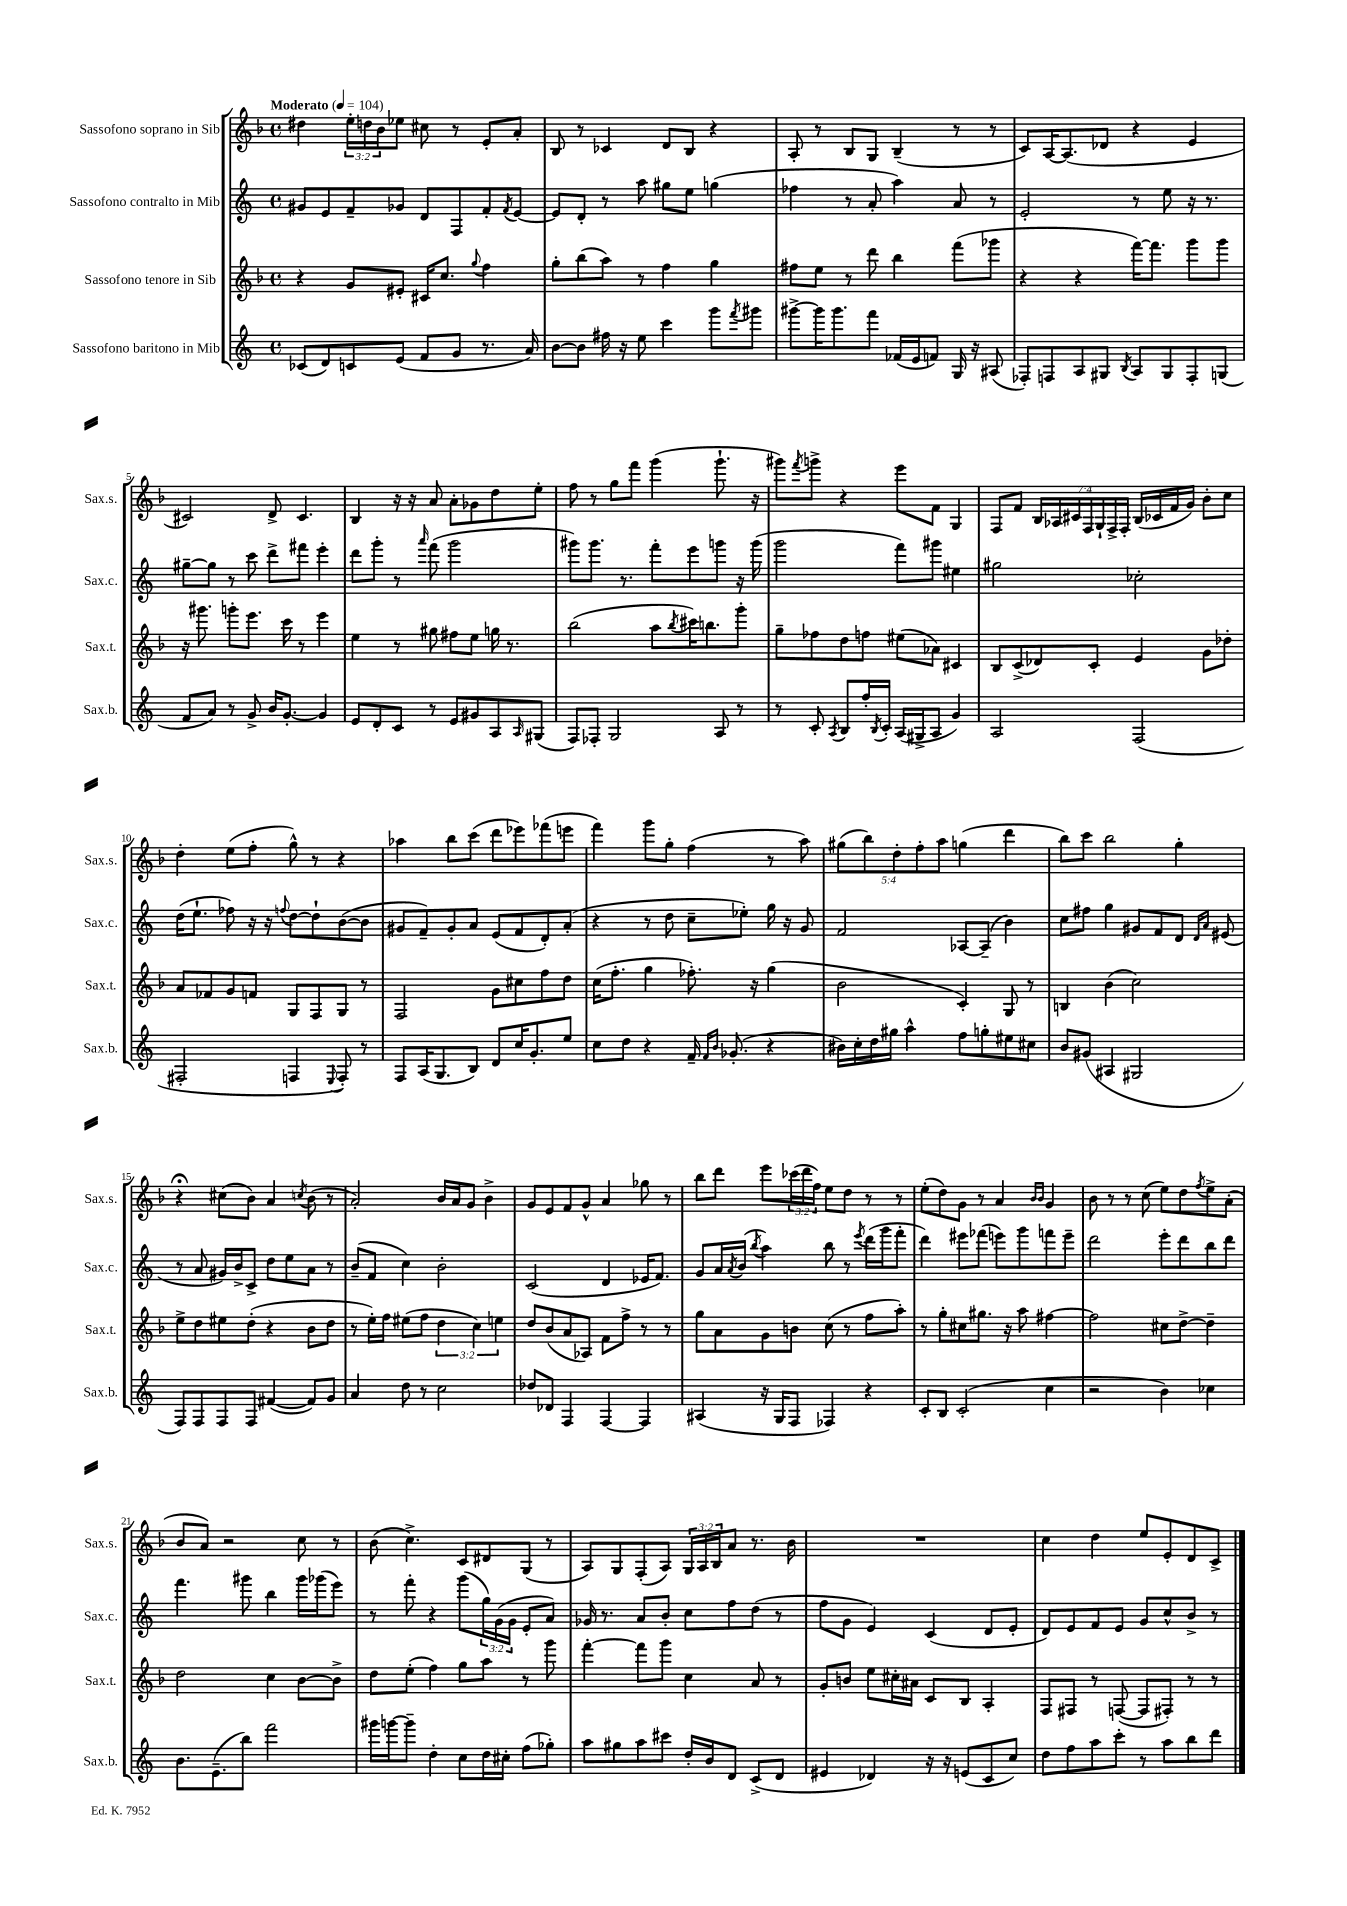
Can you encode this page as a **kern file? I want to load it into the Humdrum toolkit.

**kern	**kern	**kern	**kern
*staff4	*staff3	*staff2	*staff1
*clefG2	*clefG2	*clefG2	*clefG2
*k[]	*k[b-]	*k[]	*k[b-]
*M4/4	*M4/4	*M4/4	*M4/4
*met(c)	*met(c)	*met(c)	*met(c)
*MM104	*MM104	*MM104	*MM104
(8c-/L	4r	8g#/L	4dd#\
8d/)	.	8e/	.
8c/	8g/L	8f~/	24ee'\LL
.	.	.	24dd\
.	.	.	24b-\J
(8e/J	8e#'/J	8g-/J	8ee-\J
8f/L	16c#/LK	8d/L	8cc#\
.	8.cc/J	.	.
8g/J	.	8F/	8r
.	8qqgg/	.	.
8.r	4ff\	8f'/	8e'/L
.	.	8qf/	.
.	.	[8e/J	8a'/J
16a/)	.	.	.
=	=	=	=
[8b\L	8gg'\L	8e/]L	8B-/
8b\]J	(8bb-\	8d'/J	8r
16ff#\	8aa\J)	8r	4c-/
16r	.	.	.
8ee\	8r	8aa\	.
4ccc\	4ff\	8gg#\L	8d/L
.	.	8ee\J	8B-/J
8ggg\L	4gg\	(4gg\	4r
8qfff/	.	.	.
8ggg#\J	.	.	.
=	=	=	=
[8ggg#^\L	8ff#\L	4ff-\	8A'/
16ggg#\]K	8ee\J	.	8r
8.ggg#\	.	.	.
.	8r	8r	8B-/L
8fff\J	8ddd\	8a'/	8G/J
(16f-/LL	4bb-\	4aa\)	(4B-~/
16e/J	.	.	.
8f/J)	.	.	.
16G/	(8fff\L	8a/	8r
16r	.	.	.
(8A#/	8ggg-\J	8r	8r
=	=	=	=
8F-'/L)	4r	2e'/	8c/L)
8F/	.	.	[16A/K
.	.	.	(8.A/]
8A/	4r	.	.
8G#/J	.	.	8d-/J
8qB/	.	.	.
8A/L	[16fff\LK)	8r	4r
.	8.fff\]J	.	.
8G#/	.	8ee\	.
8F'/	8ggg\L	16r	4e/
.	.	8.r	.
(8G/J	8ggg\J	.	.
=	=	=	=
8f/L	16r	[8gg#~\L	2c#/)
.	8.ggg#\	.	.
8a/J)	.	8gg#\]J	.
8r	8ggg'\L	8r	.
8g^/	8.eee\J	8ccc\	.
16b/LK	.	8ddd^\L	8d^/
[8.g'/J	16ccc\	.	.
.	8r	8fff#\J	4.c#/
4g/]	4eee\	4eee'\	.
=	=	=	=
8e/L	4ee\	8ddd\L	4B-/
8d'/	.	8ggg'\J	.
8c/J	8r	8r	16r
.	.	.	16r
.	.	16qqaaa/	.
8r	8gg#\	(8fff\	8a/
8e/L	8ff#\L	2ggg\	8a'\L
8g#/	8ee\J	.	8g-\
8A/	16gg\	.	8dd\
.	8.r	.	.
16qqA/	.	.	.
(8G#/J	.	.	8ee'\J
=	=	=	=
8F/L)	(2bb-\	8ggg#\L)	8ff\
8F-'/J	.	8.ggg#\J	8r
2G/	.	.	8gg\L
.	.	8.r	.
.	.	.	8fff\J
.	8aa\L	8fff'\L	(4ggg\
.	8qbb-/	.	.
.	16ccc#\K)	8eee\	.
.	8.bb\	.	.
8A/	.	8ggg\J	8.ggg`\
8r	8ggg'\J	16r	.
.	.	(16ggg\	16r
=	=	=	=
8r	8gg~\L	2ggg\	8ggg#\L)
.	.	.	8qfff/
8c'/	8ff-\	.	8ggg^\J
8qA/	.	.	.
8B/L	8dd\	.	4r
16ff'/L	8ff\J	.	.
8qB/	.	.	.
16c'/JJ	.	.	.
(16A/LL	(8ee#\L	8fff\L)	8eee\L
16G#^/J	.	.	.
8A/J	8a-\J)	8ggg#\J	8f\J
4g/)	4c#/	4ee#\	4G/
=	=	=	=
2A/	8B-/L	2gg#\	8F/L
.	(8c^/	.	8f/J
.	8d-/)	.	28B-/LL
.	.	.	28A-/
.	.	.	28c#/
.	.	.	28F/
.	8c'/J	.	.
.	.	.	28G`/
.	.	.	28F^/
.	.	.	28F'/JJ
(2F/	4e/	2cc-'\	(16B-/LL
.	.	.	16c-/
.	.	.	16f/
.	.	.	16g/JJ)
.	8g\L	.	8b-'\L
.	8dd-'\J	.	8cc\J
=	=	=	=
2F#'/	8a/L	(16dd\LK	4dd'\
.	.	8.ee`\J	.
.	8f-/	.	.
.	8g/	8ff-\)	(8ee\L
.	8f/J	16r	8ff'\J
.	.	16r	.
.	.	8qqff/	.
4F/	8G/L	[8dd\L	8gg^^\)
.	8F/	8dd`\]	8r
8qqE/	.	.	.
8F'/)	8G/J	([8b\	4r
8r	8r	8b\]J	.
=	=	=	=
8F/L	2F/	8g#/L	4aa-\
(16A/K	.	8f~/)	.
8.G/	.	.	.
.	.	8g#'/	8bb-\L
8B/J)	.	8a/J	(8ccc\J
8d/L	8g\L	(8e/L	8ddd\L
16cc/K	8cc#\	8f/	8eee-\)
8.g'/	.	.	.
.	8ff\	8d'/)	(8fff-\
8ee/J	8dd\J	(8a'/J	8eee\J
=	=	=	=
8cc\L	(16cc\LK	4r	4fff\)
.	8.ff'\J	.	.
8dd\J	.	.	.
4r	4gg\	8r	8ggg\L
.	.	8dd\	8gg'\J
16f~/	8.ff-'\)	8cc~\L	(4ff\
16qqf/LL	.	.	.
16qqb/JJ	.	.	.
(8.g-'/	.	.	.
.	.	8ee-'\J)	.
.	16r	.	.
4r	(4gg\	16gg\	8r
.	.	16r	.
.	.	8g/	8aa\)
=	=	=	=
16b#\LL)	2b-\	2f/	(10gg#\L
16cc'\	.	.	.
.	.	.	10bb-\)
16dd\	.	.	.
16gg#\JJ	.	.	.
.	.	.	10dd'\
4aa^^\	.	.	.
.	.	.	10ff'\
.	.	.	10aa\J
8ff\L	4c'/)	[8A-/L	(4gg\
8gg'\	.	(8A-~/]J	.
8ee#\	8G/	4b\)	4ddd\
8cc#\J	8r	.	.
=	=	=	=
8b/L	4B/	8cc\L	8bb-\L)
(8g#/J	.	8ff#\J	8ccc\J
4A#/	(4b-\	4gg\	2bb-\
2G#/	2cc\)	8g#/L	.
.	.	8f/	.
.	.	8d/J	4gg'\
.	.	16qqd/LL	.
.	.	16qqa/JJ	.
.	.	(8e#/	.
=	=	=	=
8F/L)	8ee^\L	8r	4r;
8F/	8dd\	8a/	.
8F/	8ee#\	16g#/LL)	(8cc#\L
.	.	16b^/J	.
8F/J	(8dd'\J	8c^/J	8b-\J)
([4f#/	4r	8dd\L	4a/
.	.	8ee\	.
.	.	.	8qcc/
8f#/]L)	8b-\L	8a\J	(8b-\
8g/J	8dd\J	8r	8r
=	=	=	=
4a/	8r	(8b~/L	2a'/)
.	16ee'\LL)	8f/J	.
.	16ff\JJ	.	.
8dd\	(8ee#\L	4cc\)	.
8r	8ff\J	.	.
2cc\	6dd\	2b'\	16b-/LL
.	.	.	16a/J
.	.	.	8g/J
.	6cc\)	.	.
.	.	.	4b-^\
.	6ee\	.	.
=	=	=	=
8dd-/L	8dd/L	(2c/	8g/L
8d-/J	(8b-/	.	8e/
4F/	8a/	.	8f/
.	8A-/J)	.	8g^^/J
[4F/	8f\L	4d/	4a/
.	8ff^\J	.	.
4F/]	8r	16e-/LK	8gg-\
.	.	8.f/J)	.
.	8r	.	8r
=	=	=	=
(4A#/	8gg\L	8g/L	8bb-\L
.	8a\	16a/L	8ddd\J
.	.	8qa/	.
.	.	(16b/JJ	.
.	.	8qbb/	.
16r	8g\	4aa\)	8eee\L
16G/LK	.	.	.
8F/J	8b\J	.	(24ccc-\L
.	.	.	24ddd\
.	.	.	24ff\JJ)
4F-/)	(8cc\	8bb\	8ee\L
.	8r	8r	8dd\J
.	.	8qeee/	.
4r	8ff\L	(16ddd\LL	8r
.	.	16ggg\J	.
.	8aa'\J)	8fff'\J	8r
=	=	=	=
8c'/L	8r	4ddd\)	(8ee'\L
8B/J	8gg'\L	.	8dd\)
(2c'/	8cc#\	8eee#\L	8g\J
.	8.gg#\J	(8fff-\J	8r
.	.	8eee\L)	4a/
.	16r	.	.
.	8aa\	8ggg\	.
.	.	.	16qqb-/LL
.	.	.	16qqb-/JJ
4cc\	[4ff#\	8fff\	4g/
.	.	8eee~\J	.
=	=	=	=
2r	2ff#\]	2ddd\	8b-\
.	.	.	8r
.	.	.	8r
.	.	.	(8cc\
4b\)	8cc#\L	8eee'\L	8ee\L)
.	[8dd^\J	8ddd\	8dd\
.	.	.	8qff/
4cc-\	4dd~\]	8bb\	8ee^\
.	.	8ddd\J	(8a'\J
=	=	=	=
8.b\L	2dd\	4.fff\	8b-/L
.	.	.	8a/J)
(8.e~\	.	.	.
.	.	.	2r
8bb\J)	.	8ggg#\	.
2fff\	4cc\	4bb\	.
.	[8b-\L	16ggg#\LL	8cc\
.	.	(16ggg-\J	.
.	8b-^\]J	8eee\J)	8r
=	=	=	=
16ggg#\LL	8dd\L	8r	(8b-\
[16ggg\J	.	.	.
8ggg~\]J	(8ee'\J	8fff'\	4.cc^\)
4dd'\	4ff\)	4r	.
8cc\L	8gg\L	(8ggg\L	8c/L
16dd\L	8aa\J	24gg\L)	8d#/
.	.	(24g\	.
16cc#'\JJ	.	.	.
.	.	24g\JJ	.
(8ff\L	8r	8e'/L	(8G/J
8gg-'\J)	8ggg\	8a/J)	8r
=	=	=	=
8aa\L	[4fff'\	16g-/	8A/L)
.	.	8.r	.
8gg#\	.	.	8G/
8aa\	8fff\]L	8a/L	(8F'/
8ccc#\J	8ggg\J	8b'/J	8A/J)
16dd'/LL	4cc\	8cc\L	24G/LL
.	.	.	24A/
16b/J	.	.	.
.	.	.	24B-/J
8d/J	.	8ff\	8a/J
(8c^/L	8a/	(8dd\J	8.r
8d/J	8r	8r	.
.	.	.	16b-\
=	=	=	=
4e#/	8g'/L	8ff\L	1r
.	8b/J	8g\J	.
4d-/)	8ee\L	4e/)	.
.	16cc#'\L	.	.
.	16a#\JJ	.	.
16r	8c/L	(4c/	.
16r	.	.	.
(8e/L	8B-/J	.	.
8c/	4A'/	8d/L	.
8cc/J)	.	8e'/J	.
=	=	=	=
8dd\L	8F/L	8d/L)	4cc\
8ff\	8F#/J	8e/	.
8aa\	8r	8f/	4dd\
8ccc'\J	([8F/	8e/J	.
8r	8F/]L	8g/L	8ee/L
8aa\L	8F#'/J)	8cc^^/	8e'/
8bb\	8r	8b^/J	8d/
8ddd\J	8r	8r	8c^/J
==	==	==	==
*-	*-	*-	*-
